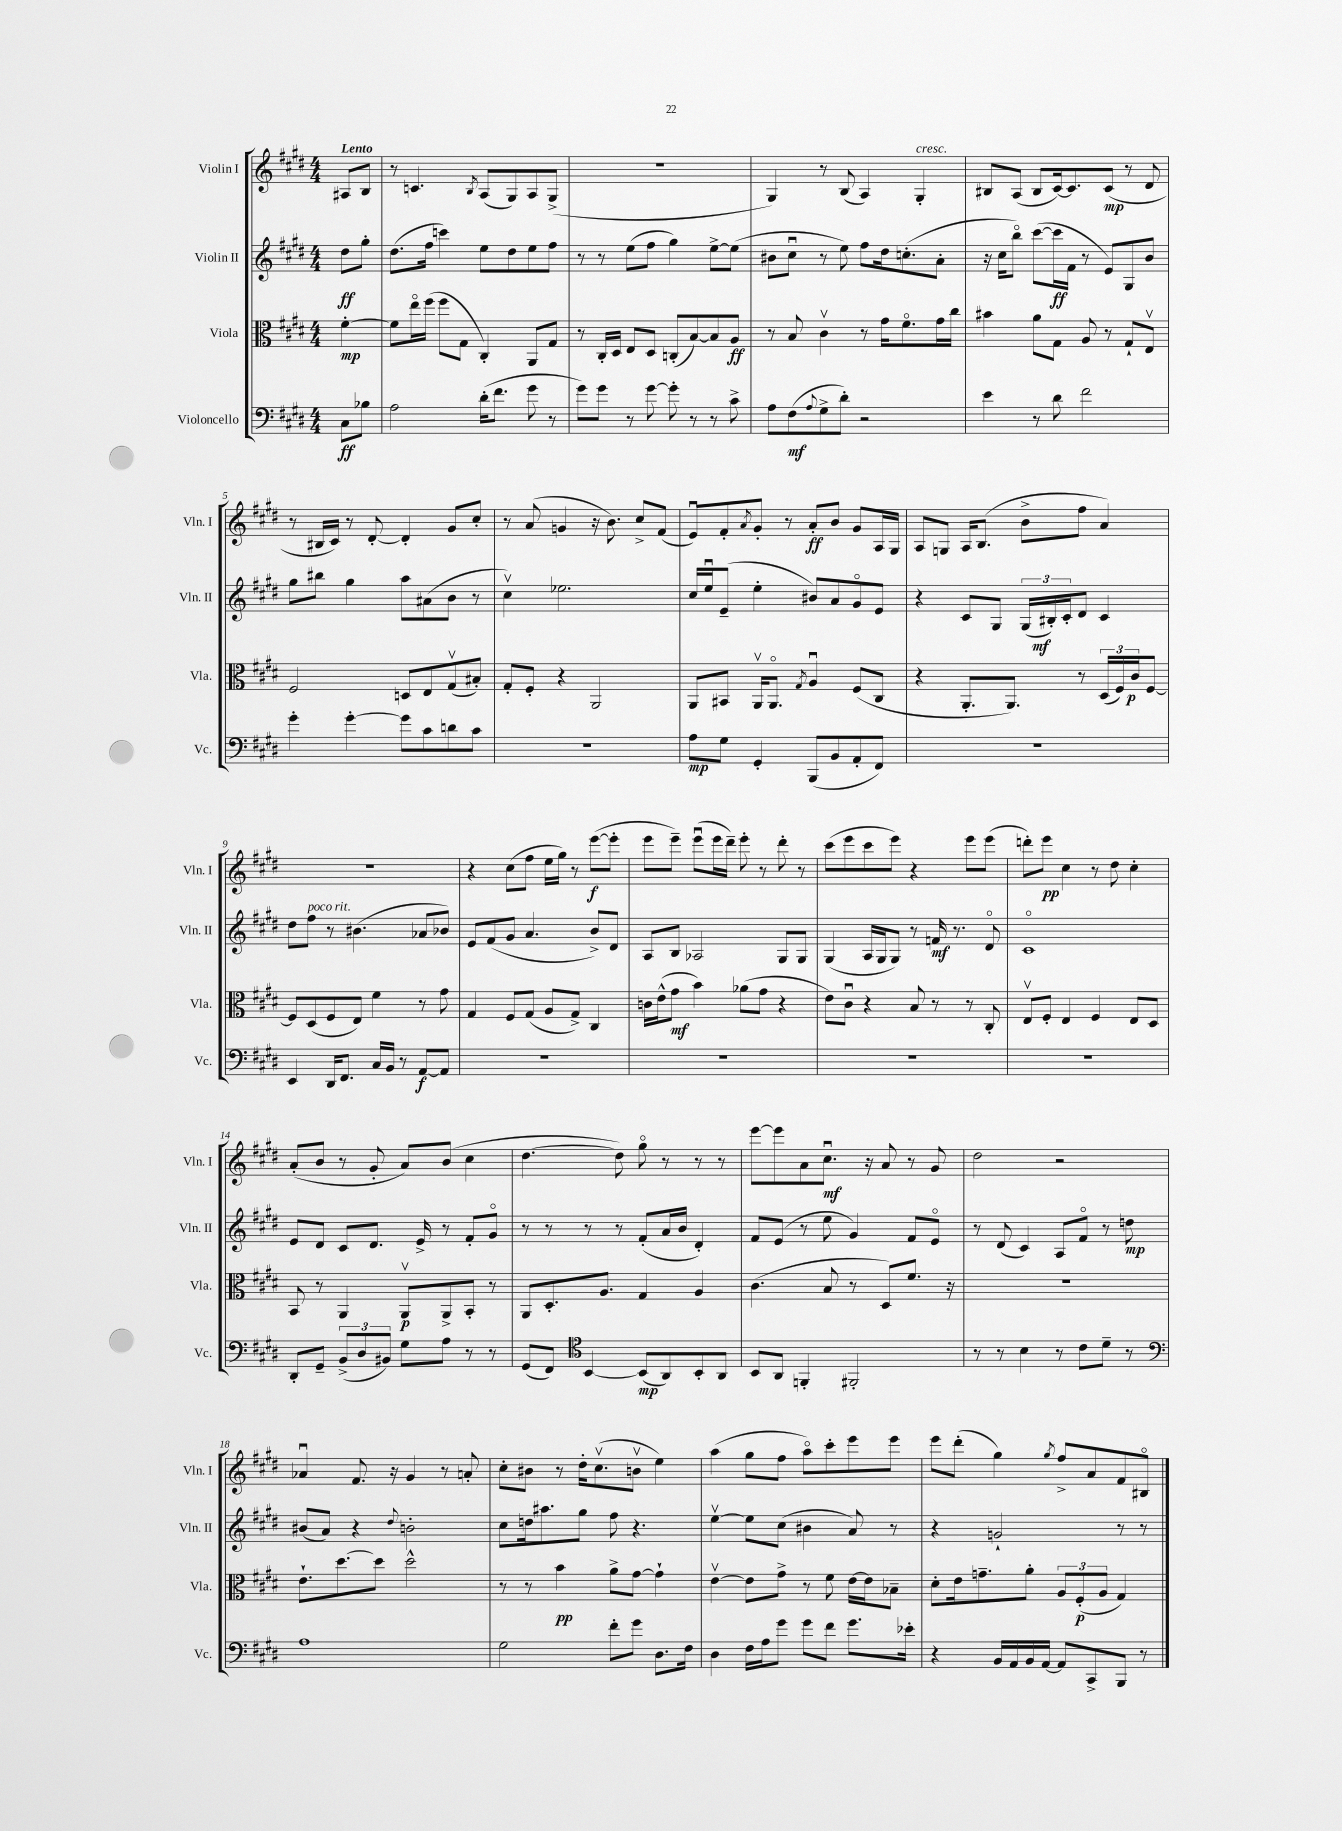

**kern	**kern	**kern	**kern
*staff4	*staff3	*staff2	*staff1
*clefF4	*clefC3	*clefG2	*clefG2
*k[f#c#g#d#]	*k[f#c#g#d#]	*k[f#c#g#d#]	*k[f#c#g#d#]
*M4/4	*M4/4	*M4/4	*M4/4
8C#	[4f#'	8dd#	8A#
8B-	.	8gg#'	8B
=	=	=	=
2A	8f#]	(8.dd#	8r
.	16eeo	.	4.c
.	(16ff#	16ff#	.
.	8ff#	4ccc)	.
.	8G#	.	.
.	.	.	8qB
(16d#'	4C#')	8ee	(8A
8.f#	.	.	.
.	.	8dd#	8G#)
8g#	8AA	8ee	8A
8r	8G#	8ff#	(8G#^
=	=	=	=
8g#)	8r	8r	1r
8g#	16C#'	8r	.
.	16D#	.	.
8r	8E	(8ee	.
[8g#	8D#	8ff#	.
8g#']	(8C'	4gg#)	.
8r	[8B)	.	.
8r	8B]	[8ee^	.
8c#^	8A	(8ee]	.
=	=	=	=
8A	8r	8b#	4G#)
(8F#	8B	8cc#u	.
8qqA	.	.	.
8G#^	4c#v	8r	8r
8d#')	.	8ee)	(8B
2r	8r	8ff#	4A)
.	16g#	16dd#	.
.	8.f#o	(8.cc'	.
.	.	.	4G#'
.	16g#	8a'	.
.	16cc#	.	.
=	=	=	=
4e	4b#	16r	8B#
.	.	16cc#	.
.	.	8bbo)	(8A
8r	8a	([8ccc#	8B#
8d#	8G#	16ccc#]	[16c#)
.	.	16f#	8.c#]
2f#	8A	8r	.
.	8r	8e)	(8c#
.	8G#`	8G#	8r
.	8Ev	8b	8d#
=	=	=	=
4g#'	2F#	8gg#	8r
.	.	8bb#	16B#
.	.	.	16c#)
[4g#'	.	4gg#	8r
.	.	.	[8d#'
8g#]	8D	8aa	4d#']
8c#	8E	(8a#	.
8d	(8G#v	8b	8g#
8c#	8B#')	8r	8cc#'
=	=	=	=
1r	8G#'	4cc#v)	8r
.	8F#'	.	(8a
.	4r	2.ee-	4g
.	2AA	.	16r
.	.	.	8.b)
.	.	.	8cc#^
.	.	.	(8f#
=	=	=	=
8A	8AA	16cc#	8eu)
.	.	16eeu	.
8G#	8BB#	(8e~	8f#'
.	.	.	8qa
4GG#'	16AAv	4ee'	8g#'
.	8.AAo	.	.
.	.	.	8r
.	8qG#	.	.
(8BBB	4Au	8b#)	8a'
8BB	.	8a	8b
8AA'	(8F#	8g#o	8g#
8FF#)	8C#	8e	16A
.	.	.	16G#
=	=	=	=
1r	4r	4r	8A
.	.	.	8G
.	8.AA'	8c#	16A
.	.	.	(8.B
.	.	8G#	.
.	8.AA)	.	.
.	.	(24G#	8b^
.	.	24B#')	.
.	.	24c#'	.
.	8r	8d#	8ff#
.	(24D#	4c#	4a)
.	24F#)	.	.
.	24c#	.	.
.	[8F#	.	.
=	=	=	=
4EE	8F#]	8dd#	1r
.	(8D#	8ff#	.
16DD#	8F#	8r	.
8.FF#	.	.	.
.	8E)	(4.b#	.
16C#	4f#	.	.
16BB	.	.	.
8r	.	.	.
[8AA	8r	8a-	.
8AA]	8g#	8b-)	.
=	=	=	=
1r	4G#	8e	4r
.	.	(8f#	.
.	8F#	8g#	(8cc#
.	(8G#	4.a	8ff#
.	8A	.	16ee
.	.	.	16gg#)
.	8G#^)	.	8r
.	4C#	8b^)	([8eee
.	.	8d#	8eee']
=	=	=	=
1r	16c	8A	8eee
.	(16e^^	.	.
.	8g#	8B	8eee~)
.	4b)	2A-	(8eeeu
.	.	.	16eee
.	.	.	16ddd#~)
.	(8a-	.	8eee'
.	8g#	.	8r
.	4r	8G#	8ddd#'
.	.	8G#	8r
=	=	=	=
1r	8e)	(4G#	(8ccc#
.	8c#u	.	8eee
.	4r	16A	8ccc#
.	.	16G#	.
.	.	8G#)	8eee)
.	8B	8r	4r
.	8r	16f	.
.	.	8.r	.
.	8r	.	8eee
.	8C#'	8d#o	(8eee
=	=	=	=
1r	8Ev	1c#o	8ddd')
.	8F#'	.	8eee
.	4E	.	4cc#
.	4F#	.	8r
.	.	.	8dd#
.	8E	.	4cc#'
.	8D#	.	.
=	=	=	=
8DD#'	8BB	8e	(8a'
8GG#~	8r	8d#	8b
(12BB^	4AA	8c#	8r
12D#	.	.	.
.	.	8.d#	8g#'
12BB#)	.	.	.
8G#	8AAv	.	8a)
.	.	16e^	.
8A	8AA^	8r	(8b
8r	8BB'	8f#'	4cc#
8r	8r	8g#o	.
=	=	=	=
(8GG#	8AA	8r	[4.dd#
8FF#)	8.D#'	8r	.
*clefC4	*	*	*
[4BB	.	8r	.
.	8.A	.	.
.	.	8r	8dd#])
(8BB]	4G#	(8f#'	8gg#o
8AA)	.	16a	8r
.	.	16b	.
8BB'	4A	4d#')	8r
8AA	.	.	8r
=	=	=	=
8BB	(4.c#	8f#	[8eee
8AA	.	(8e	8eee]
4FF'	.	8r	8a
.	8B	8ee	8.cc#u
2FF#'	8r	4g#)	.
.	.	.	16r
.	8D#)	.	8a
.	8.f#	8f#	8r
.	.	8eo	8g#
.	16r	.	.
=	=	=	=
8r	1r	8r	2dd#
8r	.	(8d#	.
4B	.	4c#)	.
8r	.	8A	2r
8c#	.	8f#o	.
8d#~	.	8r	.
8r	.	8dd	.
=	=	=	=
*clefF4	*	*	*
1A	8.e`	(8b#	4a-u
.	.	8a)	.
.	[8.dd#	.	.
.	.	4r	8.f#
.	8dd#]	.	.
.	.	.	16r
.	.	8qqdd#	.
.	2dd#^^	2b'	4g#
.	.	.	8r
.	.	.	8a'
=	=	=	=
2G#	8r	8cc#	8cc#'
.	8r	16dd	8b#
.	.	8.aa#	.
.	4b	.	8r
.	.	8gg#	16dd#'
.	.	.	(8.cc#v
8f#'	8a^	8ff#	.
8g#	[8g#	4.r	8bv
8.D#	4g#`]	.	4ee)
16F#	.	.	.
=	=	=	=
4D#	[4ev	[4eev	(4aa
16F#	8e]	8ee]	8gg#
16A	.	.	.
8g#	8g#^	(8cc#	8ff#
8g#	8r	4b#	8aao)
8f#	8f#	.	8ccc#'
8.g#	[16e	8a)	8eee
.	16e]	.	.
.	8B-~	8r	8eee
16e-'	.	.	.
=	=	=	=
4r	8d#'	4r	8eee
.	16e	.	(8ddd#'
.	8.g~	.	.
16BB	.	2g`	4gg#)
16AA	.	.	.
16BB	8a'	.	.
[16AA	.	.	.
.	.	.	8qgg#
8AA]	12A	.	8ff#^
.	(12F#'	.	.
8CC#^	.	.	8a
.	12A	.	.
8BBB	4G#)	8r	8f#
8r	.	8r	8B#o
==	==	==	==
*-	*-	*-	*-
